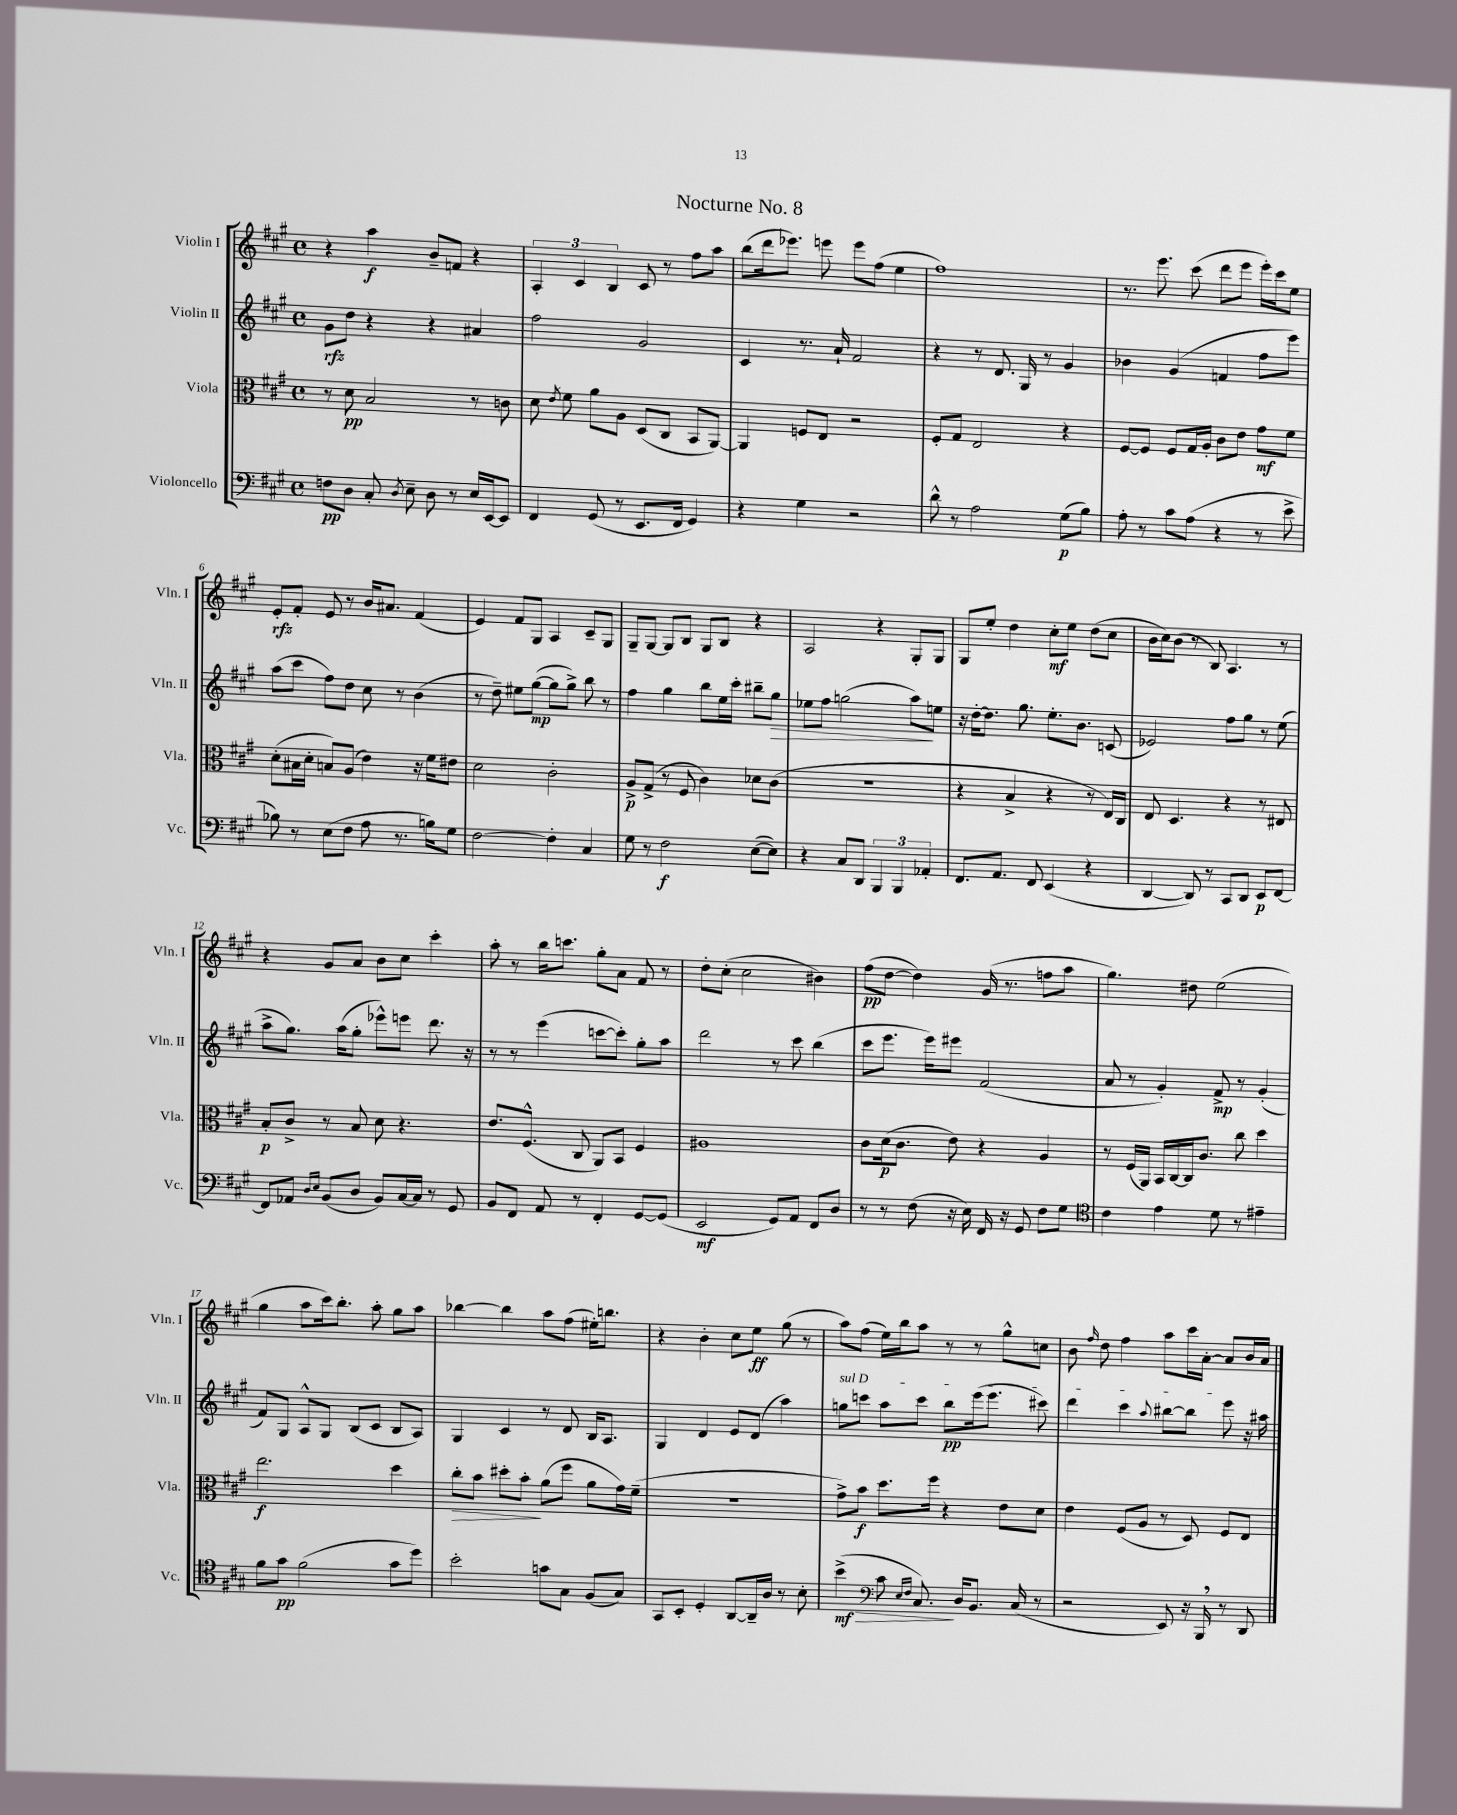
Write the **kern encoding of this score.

**kern	**dynam	**kern	**dynam	**kern	**dynam	**kern	**dynam
*part4	*part4	*part3	*part3	*part2	*part2	*part1	*part1
*staff4	*staff4	*staff3	*staff3	*staff2	*staff2	*staff1	*staff1
*I"Violoncello	*	*I"Viola	*	*I"Violin II	*	*I"Violin I	*
*I'Vc.	*	*I'Vla.	*	*I'Vln. II	*	*I'Vln. I	*
*clefF4	*	*clefC3	*	*clefG2	*	*clefG2	*
*k[f#c#g#]	*	*k[f#c#g#]	*	*k[f#c#g#]	*	*k[f#c#g#]	*
*M4/4	*	*M4/4	*	*M4/4	*	*M4/4	*
*met(c)	*	*met(c)	*	*met(c)	*	*met(c)	*
=1	=1	=1	=1	=1	=1	=1	=1
8Fn\L	pp	8r	.	8g#\L	rfz	4r	.
8D\J	.	8d\	pp	8dd\J	.	.	.
8C#'/	.	2B/	.	4r	.	4aa\	f
8qD/	.	.	.	.	.	.	.
8E~\	.	.	.	.	.	.	.
8D\	.	.	.	4r	.	8b~/L	.
8r	.	.	.	.	.	8fn/J	.
16E/LL	.	8r	.	4a#X/	.	4r	.
[16EE/J	.	.	.	.	.	.	.
8EE/J]	.	8cn\	.	.	.	.	.
=2	=2	=2	=2	=2	=2	=2	=2
4FF#/	.	8d\	.	2ff#\	.	6A'/	.
.	.	8qe/	.	.	.	.	.
.	.	8f#\	.	.	.	.	.
.	.	.	.	.	.	6c#/	.
(8GG#/	.	8a\L	.	.	.	.	.
.	.	.	.	.	.	6B/	.
8r	.	8A\J	.	.	.	.	.
8.EE/L	.	(8D/L	.	2g#/	.	8c#/	.
.	.	8C#/J	.	.	.	8r	.
16FF#/Jk	.	.	.	.	.	.	.
4GG#/)	.	8BB/L	.	.	.	8ff#\L	.
.	.	[8AA/J)	.	.	.	8aa\J	.
=3	=3	=3	=3	=3	=3	=3	=3
4r	.	4AA/]	.	4c#/	.	(8bb\L	.
.	.	.	.	.	.	16ddd\k	.
.	.	.	.	.	.	8.eee-X\J)	.
4G#\	.	8Fn/L	.	8.r	.	.	.
.	.	8E/J	.	.	.	8eeen\	.
.	.	.	.	16a`/	.	.	.
2r	.	2r	.	2f#/	.	8eee\L	.
.	.	.	.	.	.	(8ff#\J	.
.	.	.	.	.	.	4ee\	.
=4	=4	=4	=4	=4	=4	=4	=4
8d^^\	.	8F#'/L	.	4r	.	1ff#)	.
8r	.	8G#/J	.	.	.	.	.
2A\	.	2E/	.	8r	.	.	.
.	.	.	.	8.d/	.	.	.
.	.	.	.	16G#/	.	.	.
.	.	.	.	8r	.	.	.
(8G#\L	p	4r	.	4g#/	.	.	.
8B\J)	.	.	.	.	.	.	.
=5	=5	=5	=5	=5	=5	=5	=5
8A'\	.	[8F#/L	.	4b-X\	.	8.r	.
8r	.	8F#/J]	.	.	.	.	.
.	.	.	.	.	.	8.eee\	.
8c#\L	.	8F#/L	.	(4g#/	.	.	.
(8A\J	.	16G#/L	.	.	.	(8ccc#\	.
.	.	16A'/JJ	.	.	.	.	.
4r	.	8c#\L	.	4fn/	.	8ddd\L	.
.	.	8e\J	.	.	.	8eee\J	.
8r	.	8g#\L	mf	8ff#\L	.	16eee'\LL)	.
.	.	.	.	.	.	16ccc#\J	.
8e^\	.	8f#\J	.	8eee\J)	.	8ee\J	.
!!LO:LB:g=z
=6	=6	=6	=6	=6	=6	=6	=6
8B-X\)	.	(8d'\L	.	(8aa\L	.	8e'/L	rfz
8r	.	16B#X\L	.	8ccc#\J	.	8f#'/J	.
.	.	16d'\JJ	.	.	.	.	.
(8E\L	.	8Bn/L)	.	8ff#\L)	.	8e/	.
8F#\J	.	(8A/J	.	8dd\J	.	8r	.
8A\	.	4e\)	.	8cc#\	.	16b/KL	.
.	.	.	.	.	.	8.a#X/J	.
8.r	.	.	.	8r	.	.	.
.	.	16r	.	(4b\	.	(4f#/	.
16Bn\KL)	.	16f#\KL	.	.	.	.	.
8G#\J	.	8e#X\J	.	.	.	.	.
=7	=7	=7	=7	=7	=7	=7	=7
[2F#\	.	2d\	.	8r	.	4e/)	.
.	.	.	.	8dd~\)	.	.	.
.	.	.	.	8ee#X\L	.	8f#/L	.
.	.	.	.	([8gg#\J	mp	8G#/J	.
4F#'\]	.	2c#'\	.	8gg#\L]	.	4A/	.
.	.	.	.	8gg#^\J)	.	.	.
4C#/	.	.	.	8bb\	.	8c#~/L	.
.	.	.	.	8r	.	8G#/J	.
=8	=8	=8	=8	=8	=8	=8	=8
8G#\	.	8A^/L	p	4ff#\	.	8G#~/L	.
8r	.	(8G#^/J	.	.	.	[8G#/J	.
2F#\	f	8r	.	4gg#\	.	8G#/L]	.
.	.	8F#/	.	.	.	8B/J	.
.	.	4c#\)	.	8bb\L	.	8G#/L	.
.	.	.	.	16ee\L	.	8B/J	.
.	.	.	.	16ccc#'\JJ	.	.	.
([8E\L	.	8d-X\L	.	8bb#X~\L	.	4r	.
!	!	!	!	!	!LO:HP:b	!	!
8E\J])	.	(8c#\J	.	8gg#\J	>	.	.
=9	=9	=9	=9	=9	=9	=9	=9
4r	.	1r	.	8ee-X\L	.	2A/	.
.	.	.	.	8ff#\J	.	.	.
8C#/L	.	.	.	(2ggn\	.	.	.
8DD/J	.	.	.	.	.	.	.
6BBB/	.	.	.	.	.	4r	.
6BBB/	.	.	.	.	.	.	.
.	.	.	.	8aa\L)	.	8G#'/L	.
6AA-X'/	.	.	.	.	.	.	.
.	.	.	.	8een\J	]	8G#/J	.
=10	=10	=10	=10	=10	=10	=10	=10
8.FF#/L	.	4r	.	16r	.	8G#/L	.
.	.	.	.	[16dd'\KL	.	.	.
.	.	.	.	8.dd\J]	.	8ee'/J	.
8.AA/J	.	.	.	.	.	.	.
.	.	4B^/	.	.	.	4dd\	.
.	.	.	.	8.gg#\	.	.	.
8FF#/	.	.	.	.	.	.	.
(4EE/	.	4r	.	8.ee'\L	.	8cc#'\L	mf
.	.	.	.	.	.	8ee\J	.
.	.	.	.	8.b\J	.	.	.
4r	.	8r	.	.	.	(8dd\L	.
.	.	16E/LL)	.	(8cn/	.	8cc#\J	.
.	.	16C#/JJ	.	.	.	.	.
=11	=11	=11	=11	=11	=11	=11	=11
[4DD/	.	8E/	.	2e-X/)	.	16b\LL	.
.	.	.	.	.	.	16cc#\J)	.
.	.	4.D/	.	.	.	(8b\J	.
8DD/])	.	.	.	.	.	8r	.
8r	.	.	.	.	.	8B/)	.
8CC#/L	.	4r	.	8ff#\L	.	4.A/	.
8DD/J	.	.	.	8gg#\J	.	.	.
8EE/L	p	8r	.	8r	.	.	.
[8FF#/J	.	8E#X/	.	(8ee\	.	8r	.
!!LO:LB:g=z
=12	=12	=12	=12	=12	=12	=12	=12
8FF#/L]	.	8B'/L	p	8aa^\L	.	4r	.
8AA-X/J	.	8c#^/J	.	8.gg#\J)	.	.	.
16qqD/LL	.	.	.	.	.	.	.
16qqE/JJ	.	.	.	.	.	.	.
(8BB/L	.	8r	.	.	.	8g#/L	.
.	.	.	.	(16aa\KL	.	.	.
8D/J	.	8B/	.	8gg#'\J	.	8a/J	.
8BB/L)	.	8d\	.	8eee-X^^\L)	.	8b\L	.
[16C#/L	.	4.r	.	8eeen\J	.	8cc#\J	.
16C#/JJ]	.	.	.	.	.	.	.
8r	.	.	.	8.ddd\	.	4ccc#'\	.
8GG#/	.	.	.	.	.	.	.
.	.	.	.	16r	.	.	.
=13	=13	=13	=13	=13	=13	=13	=13
8BB/L	.	8.e/L	.	8r	.	8aa'\	.
8FF#/J	.	.	.	8r	.	8r	.
.	.	(8.F#^^/J	.	.	.	.	.
8AA/	.	.	.	(4eee\	.	16bb\KL	.
.	.	.	.	.	.	8.cccn\J	.
8r	.	8C#/	.	.	.	.	.
4FF#'/	.	8AA/L)	.	[8cccn\L	.	8gg#'\L	.
.	.	8BB/J	.	8ccc'\J])	.	8a\J	.
[8GG#/L	.	4F#/	.	8gg#'\L	.	8f#/	.
(8GG#/J]	.	.	.	8aa\J	.	8r	.
=14	=14	=14	=14	=14	=14	=14	=14
2EE/	mf	1A#X	.	2ddd\	.	8dd'\L	.
.	.	.	.	.	.	(8cc#'\J	.
.	.	.	.	.	.	2cc#\	.
8GG#/L)	.	.	.	8r	.	.	.
8AA/J	.	.	.	8ccc#\	.	.	.
8FF#/L	.	.	.	(4bb\	.	4b#X\)	.
8D/J	.	.	.	.	.	.	.
=15	=15	=15	=15	=15	=15	=15	=15
8r	.	8c#\L	.	8ccc#\L	.	(8ff#\L	pp
8r	.	(16d\k	p	8.eee\J	.	[8dd\J	.
.	.	8.c#\J	.	.	.	.	.
(8F#\	.	.	.	.	.	4dd\])	.
.	.	.	.	16eee\KL)	.	.	.
16r	.	8e\)	.	8eee#X\J	.	.	.
16E\)	.	.	.	.	.	.	.
16FF#/	.	4r	.	(2f#/	.	(16g#/	.
16r	.	.	.	.	.	8.r	.
8GG#/	.	.	.	.	.	.	.
8F#\L	.	4A/	.	.	.	8ffn\L	.
8G#\J	.	.	.	.	.	8aa\J	.
=16	=16	=16	=16	=16	=16	=16	=16
*clefC4	*	*	*	*	*	*	*
4c#\	.	8r	.	8a/	.	4.gg#\)	.
.	.	(16F#/LL	.	8r	.	.	.
.	.	16AA/JJ)	.	.	.	.	.
4e\	.	16BB/LL	.	4g#'/)	.	.	.
.	.	[16C#/	.	.	.	.	.
.	.	16C#/J]	.	.	.	8dd#X\	.
.	.	8.c#/J	.	.	.	.	.
8d\	.	.	.	8f#^/	mp	(2ee\	.
8r	.	8cc#\	.	8r	.	.	.
4e#X~\	.	4dd\	.	(4g#'/	.	.	.
!!LO:LB:g=z
=17	=17	=17	=17	=17	=17	=17	=17
8f#\L	.	2.ee\	f	8f#/L)	.	4gg#\	.
8g#\J	pp	.	.	8G#/J	.	.	.
(2f#\	.	.	.	8A^^/L	.	8aa\L	.
.	.	.	.	8G#/J	.	16ccc#\k)	.
.	.	.	.	.	.	8.bb'\J	.
.	.	.	.	(8B/L	.	.	.
.	.	.	.	8c#/J	.	8aa'\	.
8g#\L	.	4dd\	.	8B/L	.	8gg#\L	.
8dd\J)	.	.	.	8A/J)	.	8aa\J	.
=18	=18	=18	=18	=18	=18	=18	=18
!	!	!	!LO:HP:b	!	!	!	!
2b'\	.	8cc#'\L	>	4G#/	.	[4bb-X\	.
.	.	8b\J	.	.	.	.	.
.	.	8dd#X'\L	.	4c#/	.	4bb-\]	.
.	.	8b'\J	.	.	.	.	.
8gn\L	.	(8a\L	]	8r	.	8aa\L	.
8G#\J	.	8ff#\J	.	8d/	.	(8ff#\J	.
(8F#/L	.	8a\L	.	16B/KL	.	16ee#X'\KL)	.
.	.	.	.	8.A/J	.	8.bbn\J	.
8G#/J)	.	16g#\L)	.	.	.	.	.
.	.	(16f#~\JJ	.	.	.	.	.
=19	=19	=19	=19	=19	=19	=19	=19
8GG#/L	.	1r	.	4G#/	.	4r	.
8BB'/J	.	.	.	.	.	.	.
4D'/	.	.	.	4d/	.	4b'\	.
[8AA/L	.	.	.	8e/L	.	8cc#\L	.
16AA~/L]	.	.	.	(8d/J	.	8ee\J	ff
16A/JJ	.	.	.	.	.	.	.
8r	.	.	.	4aa\)	.	(8gg#\	.
8B'\	.	.	.	.	.	8r	.
=20	=20	=20	=20	=20	=20	=20	=20
!	!	!	!	!LO:TX:a:i:t=sul D	!	!	!
!	!LO:HP:b	!	!	!	!	!	!
(4b^\	> mf	8g#^\L)	.	8ggn\L	.	8aa\L)	.
.	.	8b\J	f	8cccn\J	.	(8ff#\J	.
*clefF4	*	*	*	*	*	*	*
8c#\	.	8.dd\L	.	8aa\L	.	16ee\LL)	.
.	.	.	.	.	.	16bb\J	.
16qqE/LL	.	.	.	.	.	.	.
16qqF#/JJ	.	.	.	.	.	.	.
8.C#/)	.	.	.	8ccc\J	.	8aa\J	.
.	.	16ff#\Jk	.	.	.	.	.
.	.	4r	.	8bb\L	pp	8r	.
16D/KL	]	.	.	.	.	.	.
8.BB/J	.	.	.	(16eee\k	.	8r	.
.	.	.	.	8.eee\J	.	.	.
.	.	8e\L	.	.	.	8gg#^^\L	.
(16C#/	.	.	.	.	.	.	.
8r	.	8d\J	.	8ccc#X\)	.	8ccn\J	.
=21	=21	=21	=21	=21	=21	=21	=21
2r	.	4e\	.	4ddd\	.	8b\	.
.	.	.	.	.	.	16qqff#/	.
.	.	.	.	.	.	8dd\	.
.	.	(8F#/L	.	4ccc#\	.	4ff#\	.
.	.	8A/J	.	.	.	.	.
.	.	.	.	8qqaa/	.	.	.
8EE/)	.	8r	.	[8bb#X\L	.	8aa\L	.
16r	.	8D/)	.	8bb#\J]	.	16ccc#\L	.
16BBB,/	.	.	.	.	.	[16a'\JJ	.
8r	.	8F#/L	.	8eee\	.	8a/L]	.
8DD/	.	8E/J	.	16r	.	16b/L	.
.	.	.	.	16aa#X\	.	16a/JJ	.
==	==	==	==	==	==	==	==
*-	*-	*-	*-	*-	*-	*-	*-
